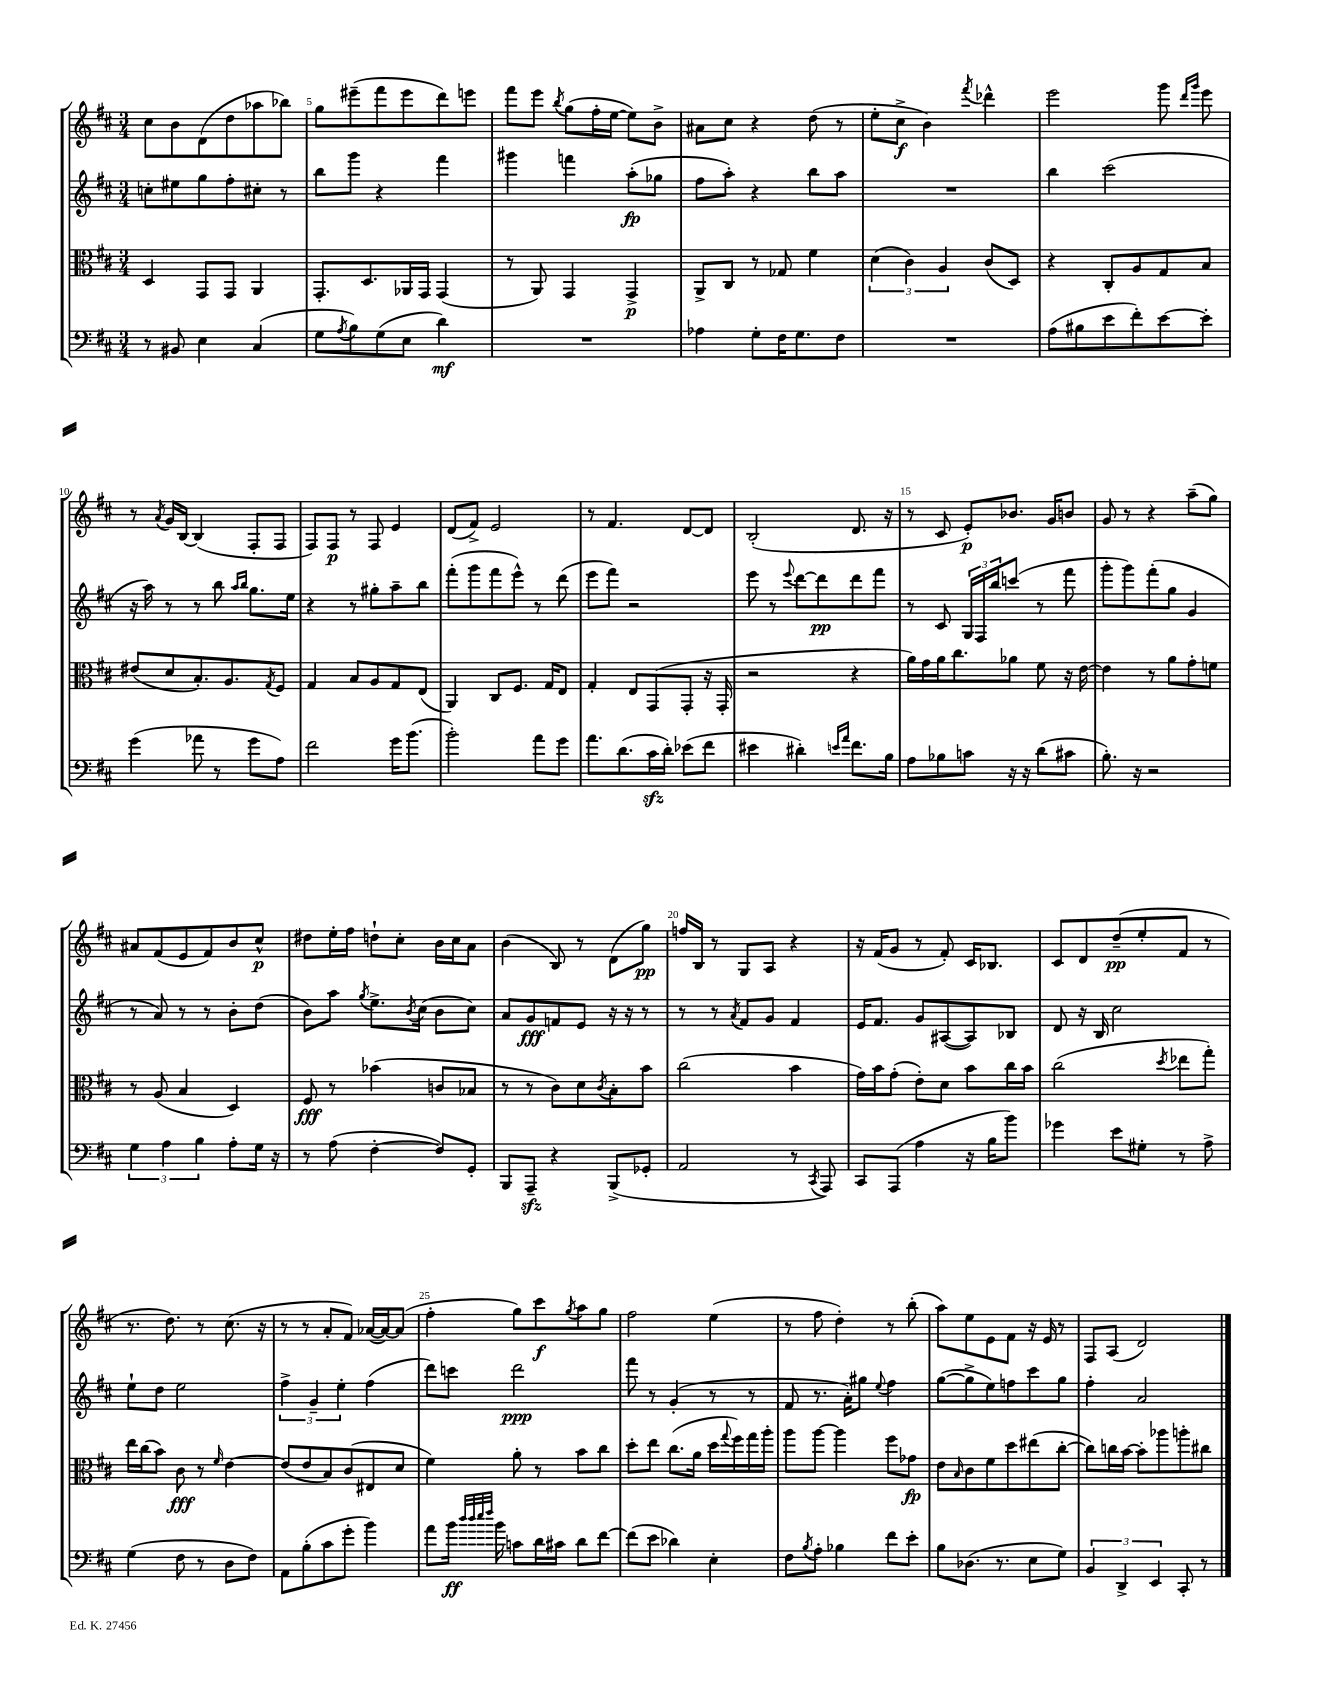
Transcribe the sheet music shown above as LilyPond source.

<<
\new StaffGroup <<
\new Staff = "s0" {
    \clef treble \key d \major \numericTimeSignature \time 3/4
    cis''8 b'8 d'8( d''8 aes''8 bes''8) |
    g''8 eis'''8--( fis'''8 eis'''8 d'''8) e'''8 |
    fis'''8 e'''8 \acciaccatura { b''8 } g''8( fis''16-. e''16~ e''8) b'8-> |
    ais'8 cis''8 r4 d''8( r8 |
    e''8-. cis''8->\f b'4) \acciaccatura { fis'''8 } des'''4-^ |
    e'''2 g'''8 \grace { d'''16 g'''16 } e'''8 |
    r8 \acciaccatura { a'8 } g'16 b16~ b4( fis8-. fis8 |
    fis8) fis8\p r8 fis8 e'4 |
    d'8( fis'8->) e'2 |
    r8 fis'4. d'8~ d'8 |
    b2-.( d'8. r16 |
    r8 cis'8 e'8-.\p) bes'8. g'16 b'8 |
    g'8 r8 r4 a''8--( g''8) |
    ais'8 fis'8( e'8 fis'8) b'8 cis''8-^\p |
    dis''8 e''16-. fis''16 d''8-! cis''8-. b'16 cis''16 a'8 |
    b'4( b8) r8 d'8( g''8\pp) |
    f''16 b16 r8 g8 a8 r4 |
    r16 fis'16( g'8 r8 fis'8-.) cis'16 bes8. |
    cis'8 d'8 d''8--\pp( e''8-. fis'8 r8 |
    r8. d''8.) r8 cis''8.( r16 |
    r8 r8 a'8-. fis'8) aes'16~( aes'16~) aes'8( |
    fis''4-. g''8) cis'''8\f \acciaccatura { g''8 } a''8 g''8 |
    fis''2 e''4( |
    r8 fis''8 d''4-.) r8 b''8-.( |
    a''8) e''8 e'8 fis'8 r16 e'16 r8 |
    fis8 a8( d'2) \bar "|." |
}
\new Staff = "s1" {
    \clef treble \key d \major \numericTimeSignature \time 3/4
    c''8-. eis''8 g''8 fis''8-. cis''8-. r8 |
    b''8 g'''8 r4 fis'''4 |
    gis'''4 f'''4 a''8-.\fp( ges''8 |
    fis''8 a''8-.) r4 b''8 a''8 |
    R2. |
    b''4 cis'''2( |
    r16 a''16) r8 r8 b''8 \grace { a''16 b''16 } g''8. e''16 |
    r4 r8 gis''8-. a''8-- b''8 |
    fis'''8-.( g'''8 fis'''8 e'''8-^) r8 d'''8( |
    e'''8 fis'''8) r2 |
    e'''8 r8 \appoggiatura { e'''8 } d'''8~ d'''8\pp d'''8 fis'''8 |
    r8 cis'8 \tuplet 3/2 { g16 fis16 b''16 } c'''8( r8 fis'''8 |
    g'''8-. g'''8) fis'''8-.( g''8 g'4 |
    r8 a'8) r8 r8 b'8-. d''8( |
    b'8) a''8 \acciaccatura { g''8 } e''8.-> \acciaccatura { b'8 } cis''16( b'8 cis''8) |
    a'8 g'8\fff f'8 e'8 r16 r16 r8 |
    r8 r8 \acciaccatura { a'8 } fis'8 g'8 fis'4 |
    e'16 fis'8. g'8 ais8~( ais8) bes8 |
    d'8 r16 b16 cis''2 |
    e''8-! d''8 e''2 |
    \tuplet 3/2 { fis''4-> g'4-- e''4-. } fis''4( |
    d'''8) c'''8 d'''2\ppp |
    fis'''8 r8 g'4-.( r8 r8 |
    fis'8 r8. a'16-.) gis''8 \appoggiatura { e''8 } fis''4 |
    g''8~( g''8-> e''8) f''8 cis'''8 g''8 |
    fis''4-. a'2 \bar "|." |
}
\new Staff = "s2" {
    \clef alto \key d \major \numericTimeSignature \time 3/4
    d4 g,8 g,8 a,4 |
    g,8.-. d8. aes,16 g,16 g,4( |
    r8 a,8) g,4 g,4->\p |
    a,8-> cis8 r8 ges8 fis'4 |
    \tuplet 3/2 { d'4( cis'4) a4 } cis'8( d8) |
    r4 cis8-. a8 g8 b8 |
    eis'8( d'8 b8.-.) a8. \acciaccatura { g8 } fis8 |
    g4 b8 a8 g8 e8( |
    a,4) cis8 fis8. g16 e8 |
    g4-. e8 g,8( g,8-. r16 g,16-. |
    r2 r4 |
    a'16) g'16 a'16 cis''8. aes'8 fis'8 r16 e'16~ |
    e'4 r8 a'8 g'8-. f'8 |
    r8 a8( b4 d4) |
    fis8\fff r8 bes'4( c'8 bes8 |
    r8 r8 cis'8) d'8 \acciaccatura { cis'8 } b8-. b'8 |
    cis''2( b'4 |
    g'16) b'16 g'8-.( e'8-.) d'8 b'8 cis''16 b'16 |
    cis''2( \acciaccatura { d''8 } ees''8 g''8-.) |
    e''16 cis''16( b'8) cis'8\fff r8 \grace { fis'16 } e'4~ |
    e'8( e'8 b8) cis'8( eis8 d'8 |
    fis'4) a'8-. r8 b'8 cis''8 |
    d''8-. e''8 cis''8.( a'16 d''16 \appoggiatura { g''8 } fis''16) g''16 a''16-. |
    a''8 a''8~ a''4 fis''8 ges'8\fp |
    e'8 \grace { b16 } cis'8 fis'8 d''8 eis''8( cis''8~-. |
    cis''8) c''16 b'16~ b'8-. aes''8 a''8-. cis''8 \bar "|." |
}
\new Staff = "s3" {
    \clef bass \key d \major \numericTimeSignature \time 3/4
    r8 bis,8 e4 cis4( |
    g8 \acciaccatura { a8 } b8) g8( e8 d'4\mf) |
    R2. |
    aes4 g8-. fis16 g8. fis8 |
    R2. |
    a8( bis8 e'8 fis'8-.) e'8~ e'8-. |
    g'4( aes'8 r8 g'8 a8) |
    fis'2 g'16 b'8.( |
    b'2-.) a'8 g'8 |
    a'8. d'8.( cis'16\sfz d'16-.) ees'8( fis'8 |
    eis'4 dis'4-.) \grace { e'16 a'16 } fis'8. b16 |
    a8 bes8 c'8 r16 r16 d'8( cis'8 |
    b8.-.) r16 r2 |
    \tuplet 3/2 { g4 a4 b4 } a8-. g16 r16 |
    r8 a8( fis4~-. fis8) g,8-. |
    b,,8 a,,8--\sfz r4 b,,8->( ges,8-. |
    a,2 r8 \acciaccatura { cis,8 } a,,8) |
    cis,8 a,,8( a4 r16 b16 b'8) |
    ges'4 e'8 gis8-. r8 a8-> |
    g4( fis8 r8 d8 fis8) |
    a,8 b8-.( cis'8 g'8-. b'4) |
    a'8 b'16\ff \grace { d''32 d''32 e''32 fis''32 } b'16 c'8 d'16 cis'16 d'8 fis'8~ |
    fis'8( e'8 des'4) e4-. |
    fis8 \acciaccatura { b8 } a8-. bes4 fis'8 e'8-. |
    b8 des8.( r8. e8 g8) |
    \tuplet 3/2 { b,4 d,4-> e,4 } cis,8-. r8 \bar "|." |
}
>>
>>
\layout { \context { \Score currentBarNumber = #4 \override BarNumber.break-visibility = ##(#f #t #t) barNumberVisibility = #(every-nth-bar-number-visible 5) } }
